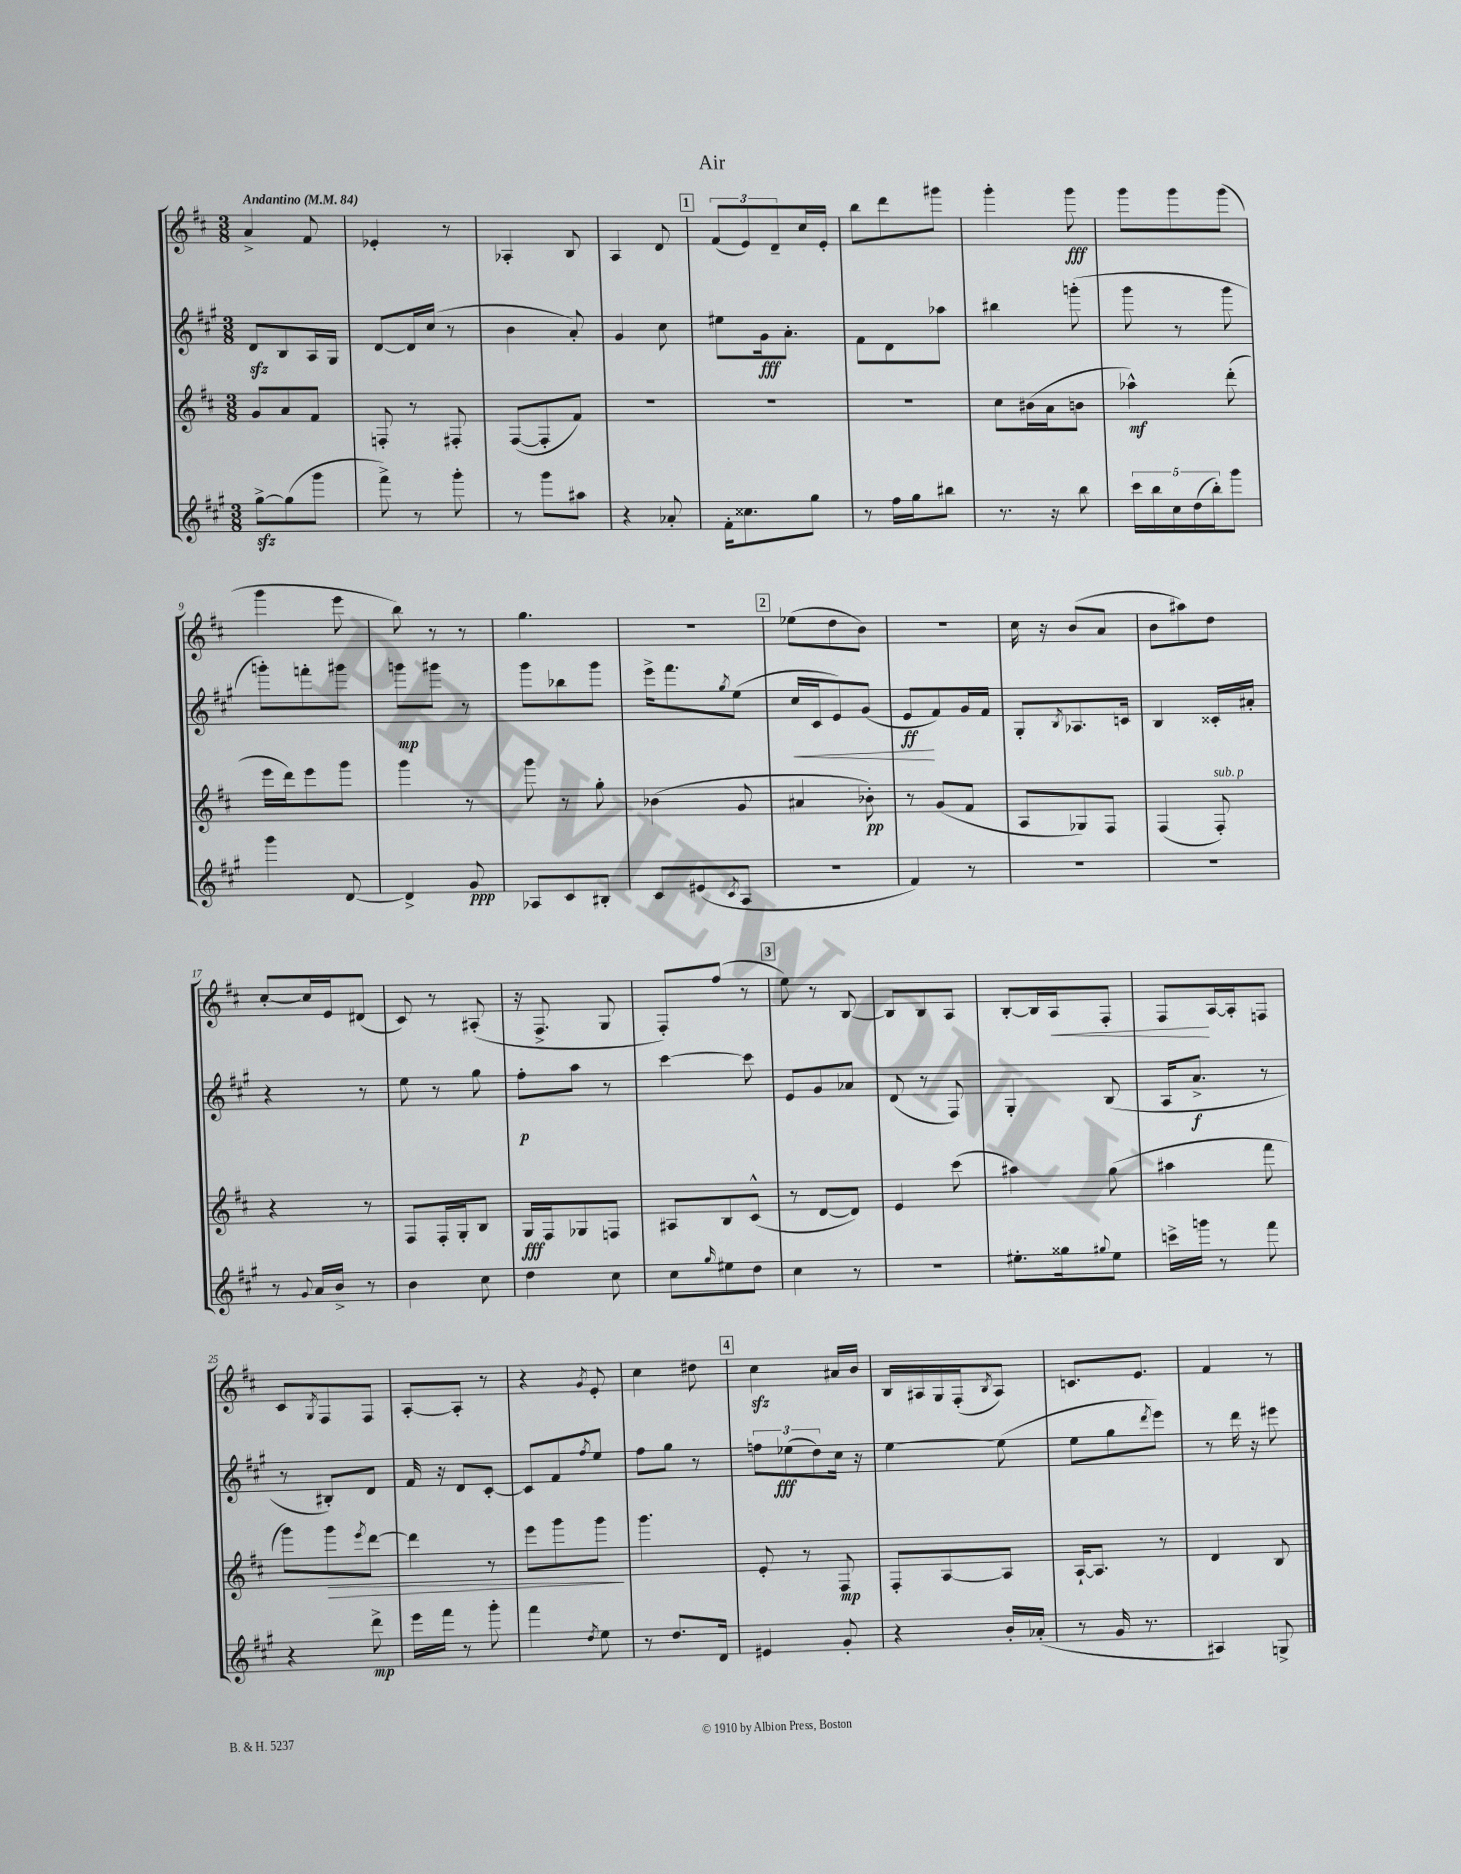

**kern	**kern	**kern	**kern
*staff4	*staff3	*staff2	*staff1
*clefG2	*clefG2	*clefG2	*clefG2
*k[f#c#g#]	*k[f#c#]	*k[f#c#g#]	*k[f#c#]
*M3/8	*M3/8	*M3/8	*M3/8
*MM84	*MM84	*MM84	*MM84
[8gg#^	8g	8d	4a^
(8gg#]	8a	8B	.
8ggg#	8f#	16A	8f#
.	.	16G#	.
=	=	=	=
8fff#^)	8F'	[8d	4e-'
8r	8r	16d]	.
.	.	(16cc#	.
8ggg#'	8F#'	8r	8r
=	=	=	=
8r	([8F#	4b	4A-'
8ggg#	8F#']	.	.
8aa#	8f#)	8a')	8B
=	=	=	=
4r	4.r	4g#	4A
8a-'	.	8cc#	8d
=	=	=	=
16f#'	4.r	8ee#	(12f#
8.cc##	.	.	.
.	.	.	12e)
.	.	16g#	.
.	.	.	12d~
.	.	8.a'	.
8gg#	.	.	16cc#
.	.	.	16e'
=	=	=	=
8r	4.r	8f#	8bb
16ff#	.	8d	8ddd
16gg#	.	.	.
8bb#	.	8aa-	8ggg#
=	=	=	=
8.r	8cc#	4bb#	4ggg'
.	(16b#	.	.
16r	16a	.	.
8bb	8b	(8ggg'	8ggg
=	=	=	=
20ccc#	4aa-^^)	8ggg#	8ggg
20bb	.	.	.
20cc#	.	.	.
.	.	8r	8ggg
(20dd	.	.	.
20bb')	.	.	.
8ggg#	(8ddd'	8ggg#	(8ggg
=	=	=	=
4ggg#	16eee	8ggg')	4ggg
.	16ddd)	.	.
.	8eee	8fff'	.
[8d	8ggg	8ggg#	8eee
=	=	=	=
4d^]	4ggg	8ggg	8bb)
.	.	8ggg#	8r
8g#	8r	8r	8r
=	=	=	=
8A-	8ggg	8ggg#	4.gg
8c#	8r	8bb-	.
8B#'	8gg'	8ggg#	.
=	=	=	=
8c#	(4b-	16eee^	4.r
.	.	8.fff#	.
(8e#	.	.	.
8qc#	.	8qgg#	.
8A	8g	(8ee	.
=	=	=	=
4.r	4a#	16cc#	(8ee-
.	.	16c#	.
.	.	8e)	8dd
.	8b-')	(8g#	8b)
=	=	=	=
4f#)	8r	8e	4.r
.	(8g	8f#)	.
8r	8f#	16g#	.
.	.	16f#	.
=	=	=	=
4.r	8A	8G#'	16cc#
.	.	.	16r
.	.	8qB	.
.	8G-)	8.A-	(8b
.	8F#	.	8a
.	.	16c	.
=	=	=	=
4.r	(4F#	4B	8b
.	.	.	8aa#)
.	8F#')	16c##'	8dd
.	.	16a#'	.
=	=	=	=
8r	4r	4r	[8cc#'
8qqg#	.	.	.
16a	.	.	16cc#]
16b^	.	.	16e
8r	8r	8r	(8d#
=	=	=	=
4b	8F#	8ee	8c#)
.	16F#'	8r	8r
.	16G'	.	.
8cc#	8B	8gg#	(8A#'
=	=	=	=
4dd	16G	8ff#'	16r
.	16F#	.	8.F#^
.	8G-	8aa	.
8cc#	8F	8r	8G
=	=	=	=
8cc#	8A#	[4ccc#	8F#')
16qqgg#	.	.	.
8ee#	8B	.	(8ff#
8dd	(8c#^^	8ccc#]	8r
=	=	=	=
4cc#	8r	8e	8ee)
.	[8d	8g#	8r
8r	8d])	8a-	[8B
=	=	=	=
4.r	4e	(8d	8B]
.	.	8r	8B
.	(8ccc#	8F#)	8A
=	=	=	=
8.ee#'	4aa#)	4G#'	[8B'
.	.	.	16B]
16gg##	.	.	16A
8qqgg#	.	.	.
8ee#	(8gg	(8B	8F#'
=	=	=	=
16ccc^	4aa#	16A	8F#
16ggg	.	8.a^	.
8r	.	.	[16A
.	.	.	16A']
8fff#	8fff#	8r	8F
=	=	=	=
4r	8ggg)	8r	8c#
.	.	.	8qG
.	8ggg	8B#')	8F#
.	8qeee	.	.
8ddd^	[8ddd	8d	8F#
=	=	=	=
16eee	4ddd]	16f#	[8A'
16fff#	.	16r	.
8r	.	8d	8A']
8ggg#'	8r	[8c#'	8r
=	=	=	=
4fff#	8eee	8c#]	4r
.	8ggg	8f#	.
8qdd	.	8qff#	8qg
8ee	8ggg	8ee	8e'
=	=	=	=
8r	4.ggg	8ff#	4cc#
8.dd	.	8gg#	.
.	.	8r	8dd#
16d	.	.	.
=	=	=	=
4e#	8e'	12ff	4cc#
.	.	(12ee-	.
.	8r	.	.
.	.	12dd)	.
8g#'	8F#	16cc#	16a#
.	.	16r	16b
=	=	=	=
4r	8F#'	[4ee	16B
.	.	.	16A#
.	[8A	.	16G
.	.	.	(16F#'
.	.	.	8qB
16b'	8A]	(8ee]	8A#)
(16a-'	.	.	.
=	=	=	=
8r	[16A`	8ee	8.c
.	8.A]	.	.
16g#	.	8gg#	.
8.r	.	.	8.e
.	.	8qddd	.
.	8r	8eee)	.
=	=	=	=
4A#)	4d	8r	4f#
.	.	16ddd	.
.	.	16r	.
8G^	8B	8eee#	8r
==	==	==	==
*-	*-	*-	*-
